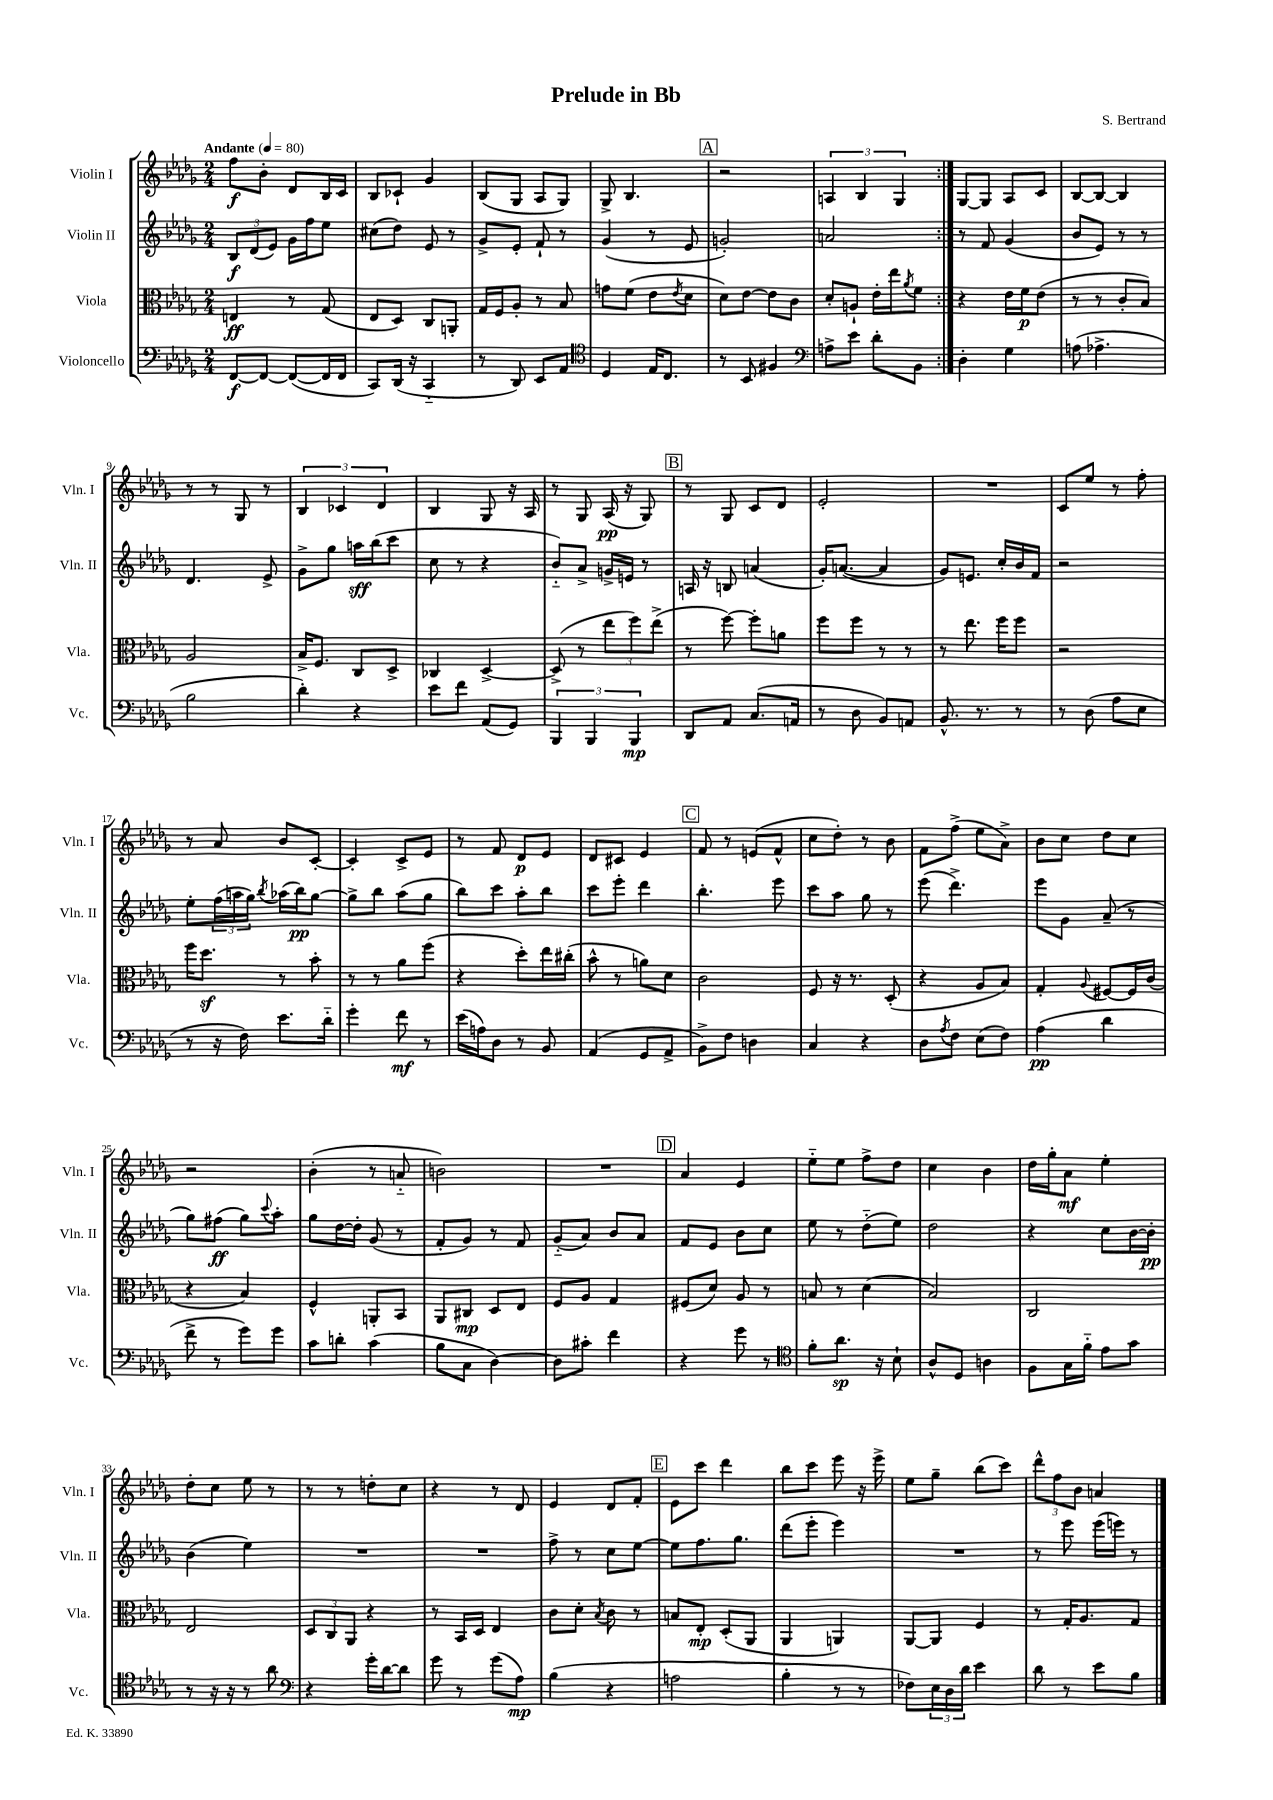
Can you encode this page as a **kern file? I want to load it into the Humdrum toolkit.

**kern	**kern	**kern	**kern
*staff4	*staff3	*staff2	*staff1
*clefF4	*clefC3	*clefG2	*clefG2
*k[b-e-a-d-g-]	*k[b-e-a-d-g-]	*k[b-e-a-d-g-]	*k[b-e-a-d-g-]
*M2/4	*M2/4	*M2/4	*M2/4
*MM80	*MM80	*MM80	*MM80
[8FF	4E	12B-	8ff
.	.	(12d-	.
8FF_	.	.	8b-'
.	.	12e-)	.
(8FF_	8r	16g-	8d-
.	.	16ff	.
16FF]	(8G-	8ee-	16B-
16FF	.	.	16c
=	=	=	=
8CC)	8E-	(8cc#	8B-
(16DD-	8D-)	8dd-)	8c-`
16r	.	.	.
4CC'~	8C	8e-	4g-
.	8AA'	8r	.
=	=	=	=
8r	16G-	8g-^	(8B-
.	16F	.	.
8DD-)	8A-'	8e-'	8G-
8EE-	8r	8f`	8A-
8AA-	8B-	8r	8G-)
=	=	=	=
*clefC4	*	*	*
4D-	8g	(4g-	8G-^
.	(8f	.	4.B-
16E-	8e-	8r	.
8.C	.	.	.
.	8qe-	.	.
.	8d-	8e-	.
=	=	=	=
8r	8d-)	2g')	2r
8BB-	[8e-	.	.
4F#	8e-]	.	.
.	8c	.	.
=	=	=	=
*clefF4	*	*	*
8A^	8d-'	2a	6A
8e-	8A`	.	.
.	.	.	6B-
8d-'	16e-'	.	.
.	16ee-	.	.
.	.	.	6G-
.	8qa-	.	.
8BB-	8f	.	.
=:|!	=:|!	=:|!	=:|!
4D-'	4r	8r	[8G-
.	.	8f	8G-]
4G-	16e-	(4g-	8A-
.	16f	.	.
.	(8e-	.	8c
=	=	=	=
(8A	8r	8b-	[8B-
4.A-^	8r	8e-)	8B-_
.	8c'	8r	4B-]
.	8B-)	8r	.
=	=	=	=
2B-	2A-	4.d-	8r
.	.	.	8r
.	.	.	8G-
.	.	8e-^	8r
=	=	=	=
4d-')	16B-^	8g-^	6B-
.	8.F	.	.
.	.	8gg-	.
.	.	.	6c-
4r	8C	16aa	.
.	.	(16bb-	.
.	.	.	6d-
.	8D-^	8ccc	.
=	=	=	=
8e-	4C-	8cc	4B-
8f	.	8r	.
(8AA-	[4D-^	4r	8G-
8GG-)	.	.	16r
.	.	.	16A-
=	=	=	=
6BBB-	(8D-^]	8b-'~)	8r
.	8r	8a-^	8G-
6BBB-	.	.	.
.	12ee-	16g^	(16A-
.	.	16e	16r
6BBB-	12ff)	.	.
.	.	8r	8G-)
.	(12ee-^	.	.
=	=	=	=
8DD-	8r	16A	8r
.	.	16r	.
8AA-	[8ff)	8B	8G-
(8.C	8ff']	(4a	8c
.	8a	.	8d-
16AA	.	.	.
=	=	=	=
8r	8ff	16g-')	2e-'
.	.	([8.a	.
8D-	8ff	.	.
8BB-)	8r	4a]	.
8AA	8r	.	.
=	=	=	=
8.BB-^^	8r	8g-)	2r
.	8.ee-	8.e	.
8.r	.	.	.
.	16ff	16cc'	.
8r	8ff	16b-	.
.	.	16f	.
=	=	=	=
8r	2r	2r	8c
(8D-	.	.	8ee-
8A-	.	.	8r
8E-	.	.	8ff'
=	=	=	=
8r	16ff	8ee-'	8r
.	8.dd-	.	.
16r	.	(24ff	8a-
.	.	24aa	.
16F)	.	.	.
.	.	24gg-)	.
.	.	8qbb-	.
8.e-	8r	(16aa-	8b-
.	.	16bb-)	.
.	8b-'	[8gg-	[8c'
16d-'~	.	.	.
=	=	=	=
4g-'	8r	8gg-^]	4c']
.	8r	8bb-	.
8f	8a-	(8aa-	8c^
8r	(8ff	8gg-	8e-
=	=	=	=
(16e-	4r	8bb-)	8r
16A)	.	.	.
8D-	.	8ccc	8f
8r	8dd-')	8aa-'	8d-
8BB-	16ee-	8bb-	8e-
.	(16cc#'	.	.
=	=	=	=
(4AA-	8b-^^	8ccc	8d-
.	8r	8eee-'	8c#
8GG-	8a)	4ddd-	4e-
8AA-^	8d-	.	.
=	=	=	=
8BB-^)	2c	4.bb-'	8f
8F	.	.	8r
4D	.	.	(8e
.	.	8eee-	8f^^
=	=	=	=
4C	8F	8ccc	8cc
.	16r	8aa-	8dd-')
.	8.r	.	.
4r	.	8gg-	8r
.	(8D-'	8r	8b-
=	=	=	=
8D-	4r	(8eee-	8f
8qA-	.	.	.
8F	.	4.ddd-^)	(8ff^
(8E-	8A-	.	8ee-
8F)	8B-)	.	8a-^)
=	=	=	=
(4A-	4G-'	8eee-	8b-
.	.	8g-	8cc
.	8qqA-	.	.
4d-	[8F#	(8a-~	8dd-
.	16F#]	8r	8cc
.	(16c	.	.
=	=	=	=
8f^	4r	8gg-)	2r
8r	.	(8ff#	.
8g-)	4B-)	8gg-)	.
.	.	8qqccc	.
8g-	.	8aa-'	.
=	=	=	=
8c	4F^^	8gg-	(4b-'
8d'	.	[16dd-	.
.	.	16dd-']	.
(4c	8AA'	(8g-	8r
.	8BB-	8r	8a'~
=	=	=	=
8B-	8AA-	8f'	2b)
8C	8C#	8g-)	.
[4D-)	8D-	8r	.
.	8E-	8f	.
=	=	=	=
8D-]	8F	(8g-'~	2r
8c#'	8A-	8a-)	.
4f	4G-	8b-	.
.	.	8a-	.
=	=	=	=
4r	(8F#	8f	4a-
.	8d-)	8e-	.
8g-	8A-	8b-	4e-
8r	8r	8cc	.
=	=	=	=
*clefC4	*	*	*
8f'	8B	8ee-	8ee-'~
8.a-	8r	8r	8ee-
.	(4d-	(8dd-'~	8ff^
16r	.	.	.
8B-`	.	8ee-)	8dd-
=	=	=	=
8A-^^	2B-)	2dd-	4cc
8D-	.	.	.
4A	.	.	4b-
=	=	=	=
8F	2C	4r	16dd-
.	.	.	16gg-'
16G-	.	.	8a-
16f'~	.	.	.
8e-	.	8cc	4ee-'
8g-	.	[16b-	.
.	.	16b-']	.
=	=	=	=
8r	2E-	(4b-	8dd-'
16r	.	.	8cc
16r	.	.	.
8r	.	4ee-)	8ee-
8a-	.	.	8r
=	=	=	=
*clefF4	*	*	*
4r	12D-	2r	8r
.	12C	.	.
.	.	.	8r
.	12AA-	.	.
16g-'	4r	.	8dd'
[16d-	.	.	.
8d-]	.	.	8cc
=	=	=	=
8g-	8r	2r	4r
8r	16BB-	.	.
.	16D-	.	.
(8g-	4E-	.	8r
8A-)	.	.	8d-
=	=	=	=
(4B-	8c	8ff^	4e-
.	8d-'	8r	.
.	8qB-	.	.
4r	8c	8cc	8d-
.	8r	[8ee-	8f'
=	=	=	=
2A	8B	8ee-]	8e-
.	8E-'	8.ff	8ccc
.	(8D-'	.	4ddd-
.	.	8.gg-	.
.	8AA-	.	.
=	=	=	=
4B-'	4AA-	(8ddd-	8bb-
.	.	8eee-'	8ccc
8r	4AA)	4eee-)	8eee-
8r	.	.	16r
.	.	.	16eee-^
=	=	=	=
8F-)	[8AA-	2r	8ee-
24E-	8AA-]	.	8gg-~
24D-	.	.	.
24d-	.	.	.
4e-	4F	.	(8bb-
.	.	.	8ccc)
=	=	=	=
8d-	8r	8r	12ddd-^^
.	.	.	12ff
8r	16G-'	8eee-	.
.	.	.	12b-
.	8.A-	.	.
8e-	.	(16eee-	4a
.	.	16eee)	.
8B-	8G-	8r	.
==	==	==	==
*-	*-	*-	*-
